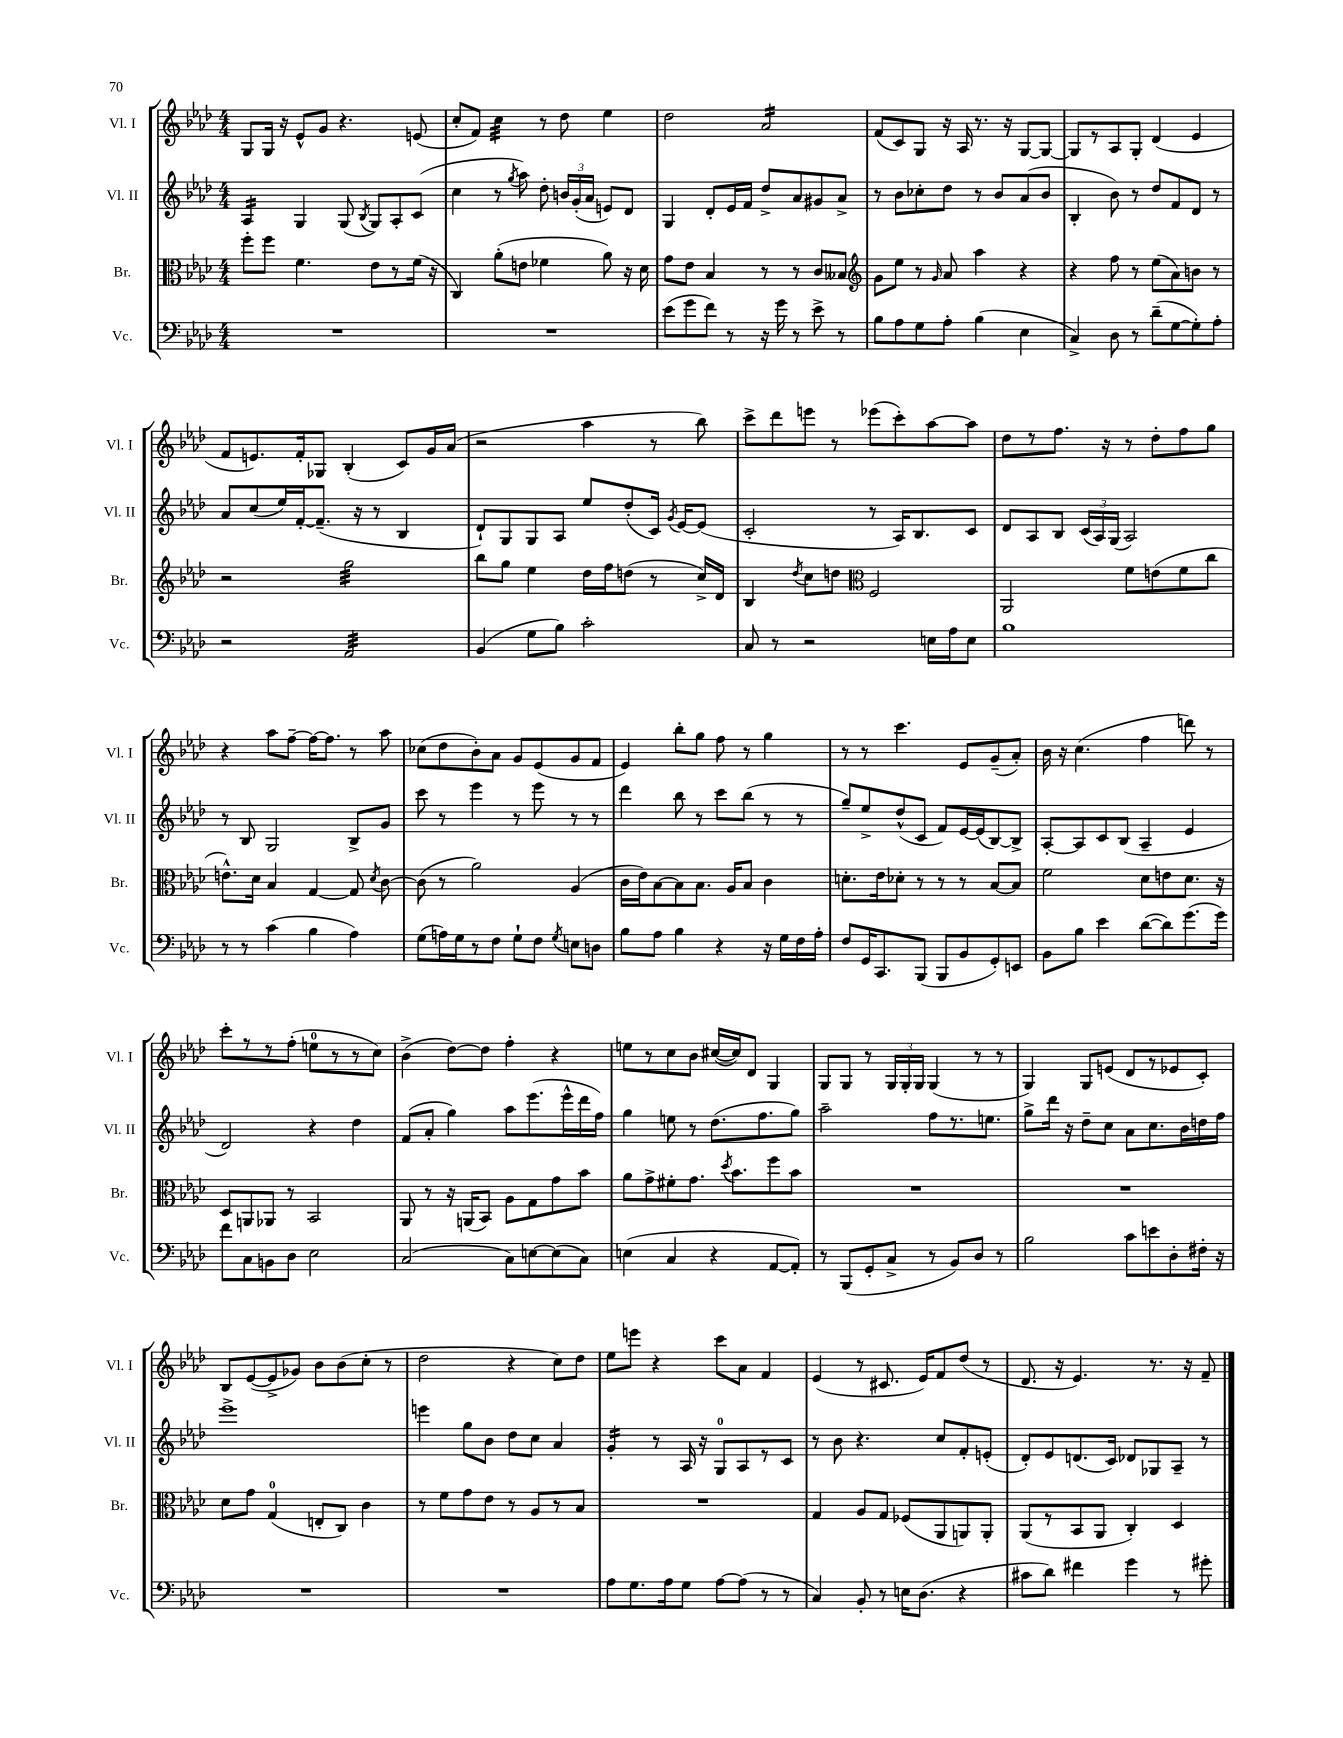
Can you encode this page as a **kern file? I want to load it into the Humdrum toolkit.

**kern	**kern	**kern	**kern
*staff4	*staff3	*staff2	*staff1
*clefF4	*clefC3	*clefG2	*clefG2
*k[b-e-a-d-]	*k[b-e-a-d-]	*k[b-e-a-d-]	*k[b-e-a-d-]
*M4/4	*M4/4	*M4/4	*M4/4
1r	8ff'	4A-	8G
.	8ff	.	16G
.	.	.	16r
.	4.f	4G	8e-^^
.	.	.	8g
.	.	(8G	4.r
.	.	8qB-	.
.	8e-	8G)	.
.	8r	8A-'	.
.	(16f	(8c	(8e
.	16r	.	.
=	=	=	=
1r	4C)	4cc	8cc'
.	.	.	8f)
.	(8a-'	8r	4cc
.	.	8qgg	.
.	8e	8aa-)	.
.	4f-	8dd-'	8r
.	.	24b	8dd-
.	.	(24g'	.
.	.	24a-	.
.	8a-)	8e)	4ee-
.	16r	8d-	.
.	16d-	.	.
=	=	=	=
(8e-	8g	4G	2dd-
8g	8e-	.	.
8f)	4B-	8d-'	.
8r	.	16e-	.
.	.	16f	.
16r	8r	8dd-^	2a-
16g	.	.	.
8r	8r	8a-	.
8e-^	8c	8g#	.
8r	8B--	8a-^	.
=	=	=	=
*	*clefG2	*	*
8B-	8g	8r	(8f
8A-	8ee-	8b-	8c)
8G	8r	8cc-'	8G
.	16qqg	.	.
8A-'	8a-	8dd-	16r
.	.	.	16A-
(4B-	4aa-	8r	8.r
.	.	8b-	.
.	.	.	16r
4E-	4r	(8a-	[8G
.	.	8b-	8G_
=	=	=	=
4C^)	4r	4B-'	8G]
.	.	.	8r
8D-	8ff	8b-)	8A-
8r	8r	8r	8G'
(8d-~	(8ee-	8dd-	(4d-
[8G	8a-)	8f	.
8G'])	8b	8d-	4e-
8A-'	8r	8r	.
=	=	=	=
2r	2r	8a-	8f
.	.	(8cc	8.e)
.	.	16ee-)	.
.	.	[16f'	16f'
.	.	(8.f~]	8G-
2AA-	2gg	.	(4B-'
.	.	16r	.
.	.	8r	.
.	.	4B-	8c)
.	.	.	16g
.	.	.	(16a-
=	=	=	=
(4BB-	8bb-	8d-`)	2r
.	8gg	8G	.
8G	4ee-	8G	.
8B-)	.	8A-	.
2c'	16dd-	8ee-	4aa-
.	16ff	.	.
.	(8dd	(8dd-'	.
.	8r	16c)	8r
.	.	8qg	.
.	.	[16e-	.
.	16cc^)	(8e-]	8bb-)
.	16d-	.	.
=	=	=	=
8C	4B-	2c'	8ccc^
8r	.	.	8ddd-
.	8qdd-	.	.
2r	8cc	.	8eee
.	8dd	.	8r
*	*clefC3	*	*
.	2F	8r	(8eee-
.	.	16A-)	8ccc')
.	.	8.B-	.
16E	.	.	[8aa-
16A-	.	.	.
8E	.	8c	8aa-]
=	=	=	=
1B-	2AA-	8d-	8dd-
.	.	8A-	8r
.	.	8B-	8.ff
.	.	(24c	.
.	.	24A-)	.
.	.	.	16r
.	.	(24G	.
.	8f	2A-)	8r
.	(8e	.	8dd-'
.	8f	.	8ff
.	8cc	.	8gg
=	=	=	=
8r	8.e^^)	8r	4r
8r	.	8B-	.
.	16d-	.	.
(4c	4B-	2G	8aa-
.	.	.	[8ff~
4B-	[4G	.	16ff_
.	.	.	8.ff]
4A-)	8G]	8B-^	8r
.	8qd-	.	.
.	[8c	8g	8aa-
=	=	=	=
(8G	(8c]	8ccc	(8cc-
16A)	8r	8r	8dd-
16G	.	.	.
8r	2a-)	4eee-	8b-')
8F	.	.	8a-
8G`	.	8r	8g
8F	.	8eee-	(8e-
8qG	.	.	.
8E	(4A-	8r	8g
8D	.	8r	8f
=	=	=	=
8B-	16c	4ddd-	4e-)
.	16e-)	.	.
8A-	[8B-	.	.
4B-	8B-]	8bb-	8bb-'
.	8.B-	8r	8gg
4r	.	8ccc	8ff
.	16A-	.	.
.	8B-	(8bb-	8r
16r	4c	8r	4gg
16G	.	.	.
16F	.	8r	.
16A-'	.	.	.
=	=	=	=
8F	8.d'	8gg~)	8r
16GG	.	8ee-^	8r
8.CC	16e-	.	.
.	8d-'	(8dd-^^	4.ccc
(8BBB-	8r	8c	.
8BBB-	8r	8f)	.
8BB-	8r	[16e-	8e-
.	.	(16e-]	.
8GG')	[8B-	[8B-)	(8g~
8EE	8B-]	8B-^]	8a-')
=	=	=	=
8BB-	2f	[8A-'	16b-
.	.	.	16r
8B-	.	8A-]	(4.cc
4e-	.	8c	.
.	.	(8B-	.
([8d-	8d-	4A-~	4ff
8d-])	8e	.	.
(8.g	8.d-	4e-	8ddd)
.	.	.	8r
16g)	16r	.	.
=	=	=	=
8f	8D-	2d-)	8ccc'
8C	8AA	.	8r
8BB	8AA-	.	8r
8D-	8r	.	(8ff'
2E-	2BB-	4r	8ee
.	.	.	8r
.	.	4dd-	8r
.	.	.	8cc)
=	=	=	=
(2C	8AA-	(8f	(4b-^
.	8r	8a-'	.
.	16r	4gg)	[8dd-)
.	(16AA	.	.
.	8BB-)	.	8dd-]
8C)	8A-	8aa-	4ff'
[8E	8G	(8.eee-	.
(8E]	8g	.	4r
.	.	16eee-^^	.
8C)	8b-	16ddd-	.
.	.	16ff)	.
=	=	=	=
(4E	8a-	4gg	8ee
.	8g^	.	8r
4C	8f#'	8ee	8cc
.	8.g	8r	8b-
4r	.	(8.dd-	([16cc#
.	8qdd-	.	.
.	8.b-	.	16cc#])
.	.	.	8d-
.	.	8.ff	.
[8AA-	8ff	.	4G
8AA-'])	8b-	8gg)	.
=	=	=	=
8r	1r	2aa-~	8G
(8BBB-	.	.	8G
8GG'	.	.	8r
8C^	.	.	24G
.	.	.	24G'
.	.	.	24G
8r	.	8ff	(4G
8BB-)	.	8.r	.
8D-	.	.	8r
.	.	8.ee	.
8r	.	.	8r
=	=	=	=
2B-	1r	8gg^	4G)
.	.	16ddd-	.
.	.	16r	.
.	.	8dd-~	8G
.	.	8cc	(8e
8c	.	8a-	8d-
8e	.	8.cc	8r
8D-'	.	.	8e-
.	.	16b-	.
16F#'	.	16dd	8c')
16r	.	16ff	.
=	=	=	=
1r	8d-	1eee-^	8B-
.	8g	.	([8e-
.	(4G	.	8e-^]
.	.	.	8g-)
.	8E'	.	8b-
.	8C)	.	(8b-
.	4c	.	8cc'
.	.	.	8r
=	=	=	=
1r	8r	4eee	2dd-
.	8f	.	.
.	8g	8gg	.
.	8e-	8b-	.
.	8r	8dd-	4r
.	8A-	8cc	.
.	8r	4a-	8cc)
.	8B-	.	8dd-
=	=	=	=
8A-	1r	4g'	8ee-
8.G	.	.	8eee
.	.	8r	4r
16A-	.	.	.
8G	.	16A-	.
.	.	16r	.
[8A-	.	8G	8ccc
(8A-]	.	8A-	8a-
8r	.	8r	4f
8r	.	8c	.
=	=	=	=
4C)	4G	8r	(4e-
.	.	8b-	.
8BB-'	8A-	4.r	8r
8r	8G	.	8.c#
16E	(8F-	.	.
(8.D-	.	.	16e-)
.	8AA-	8cc	8f
4r	8AA)	8f'	(8dd-
.	8AA'	(8e'	8r
=	=	=	=
8c#	(8AA-	8d-')	8.d-
8d-)	8r	8e-	.
.	.	.	16r
4f#	8BB-	(8.d	4.e-)
.	8AA-	.	.
.	.	16c)	.
4g	4C')	8d-	.
.	.	8G-	8.r
8r	4D-	8A-~	.
.	.	.	16r
8g#'	.	8r	8f~
==	==	==	==
*-	*-	*-	*-
